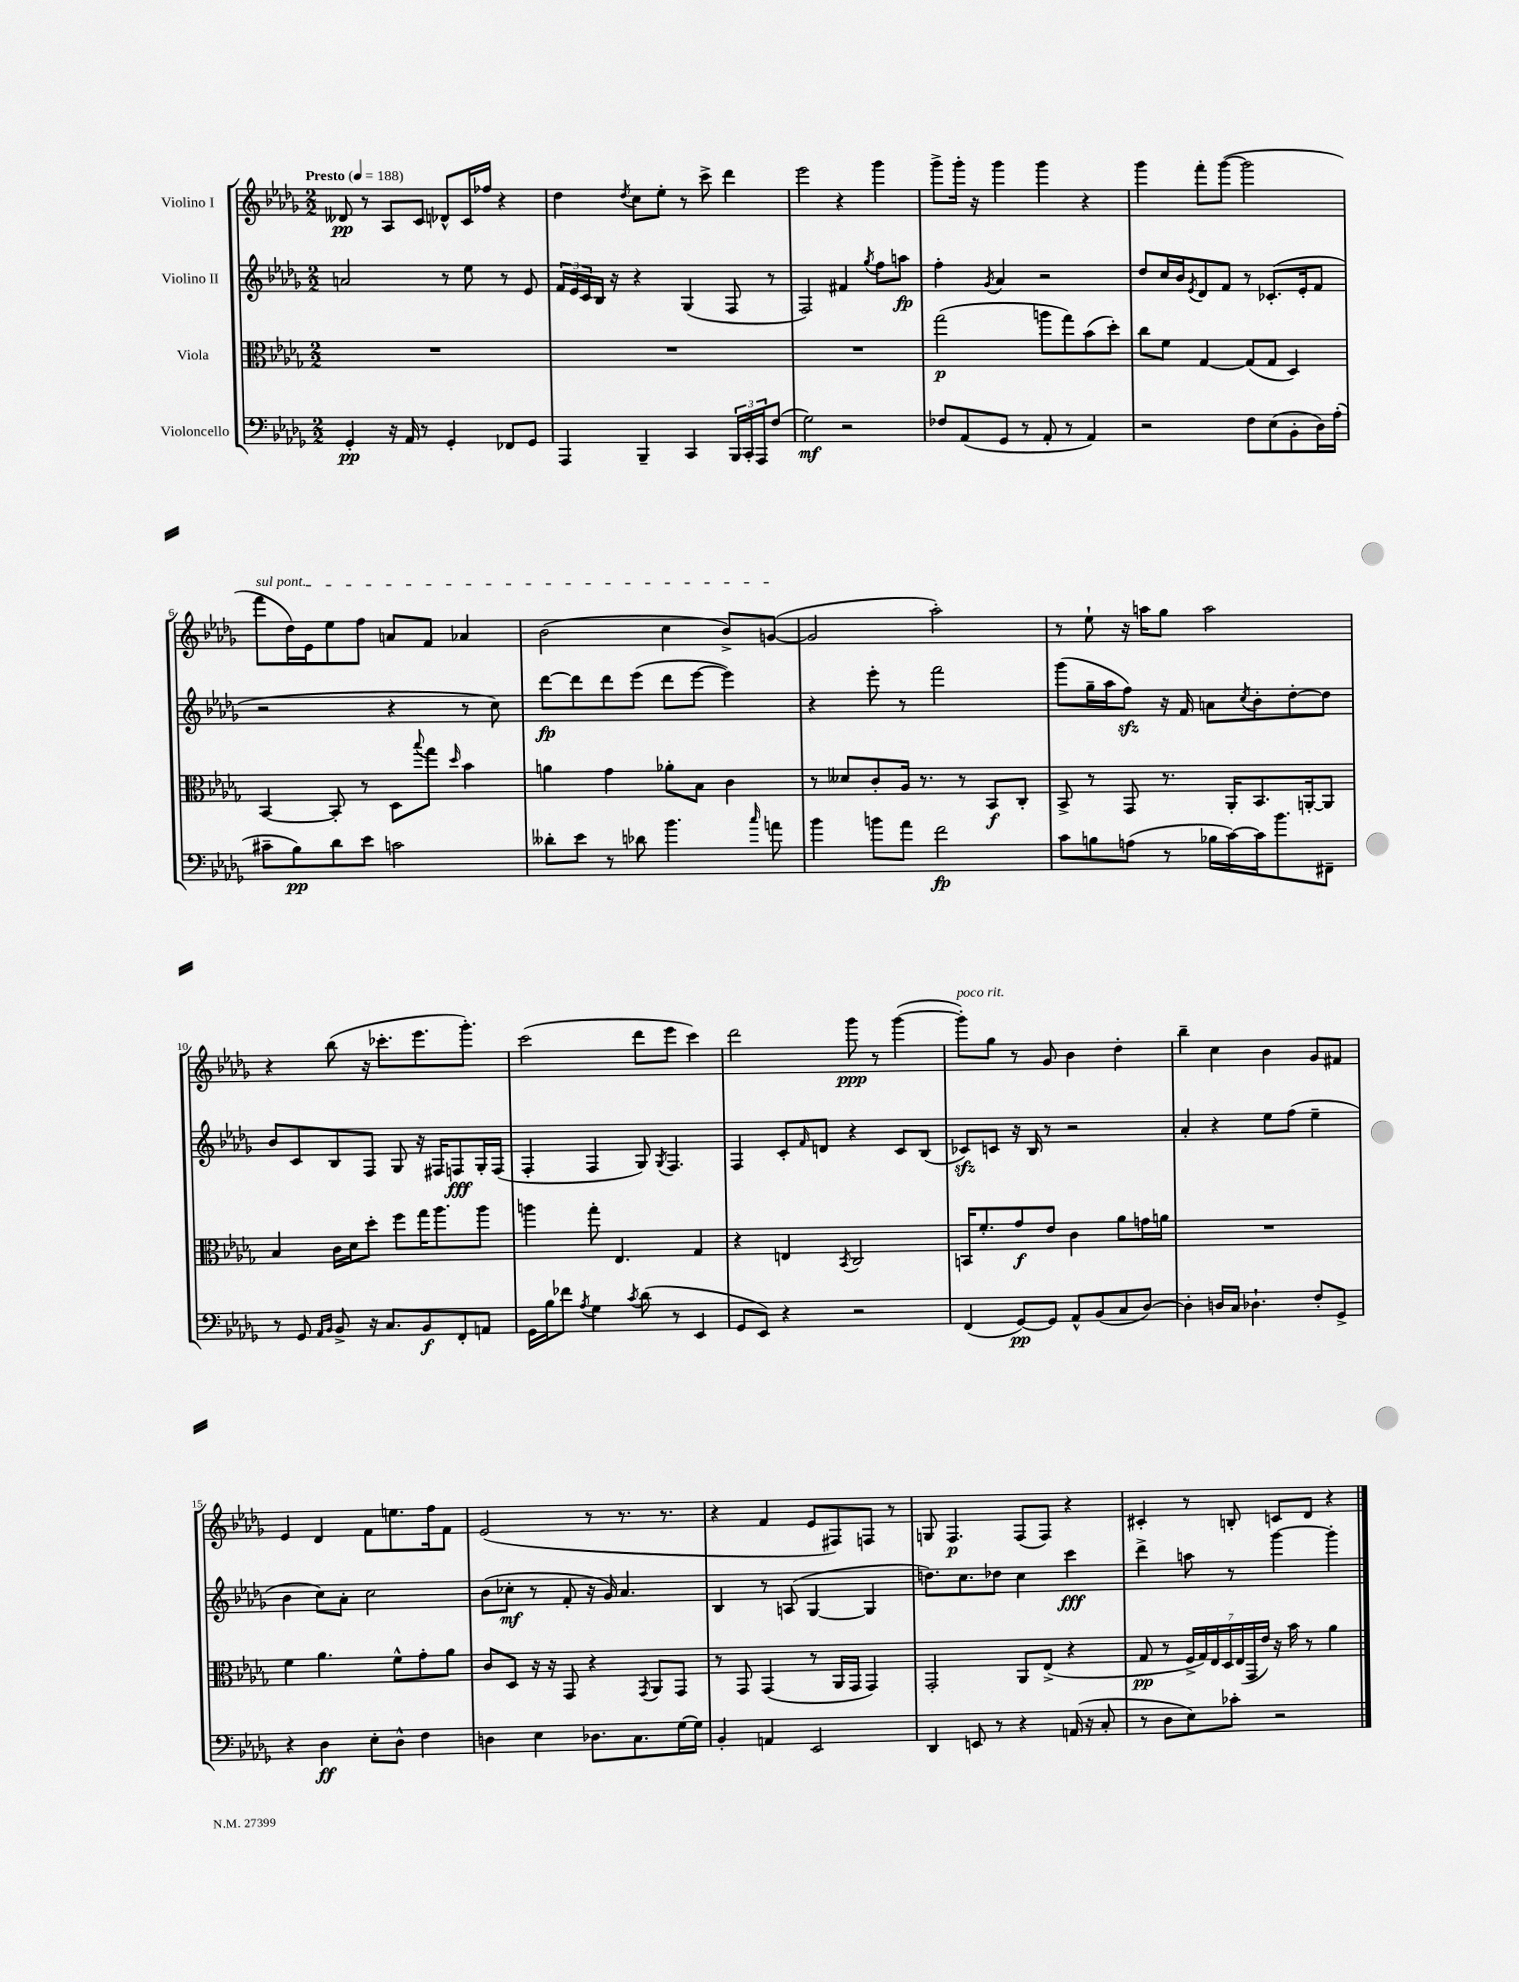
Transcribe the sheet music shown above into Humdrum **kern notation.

**kern	**dynam	**kern	**dynam	**kern	**dynam	**kern	**dynam
*part4	*part4	*part3	*part3	*part2	*part2	*part1	*part1
*staff4	*staff4	*staff3	*staff3	*staff2	*staff2	*staff1	*staff1
*I"Violoncello	*	*I"Viola	*	*I"Violino II	*	*I"Violino I	*
*clefF4	*	*clefC3	*	*clefG2	*	*clefG2	*
*k[b-e-a-d-g-]	*	*k[b-e-a-d-g-]	*	*k[b-e-a-d-g-]	*	*k[b-e-a-d-g-]	*
*M2/2	*	*M2/2	*	*M2/2	*	*M2/2	*
*MM188	*	*MM188	*	*MM188	*	*MM188	*
=1	=1	=1	=1	=1	=1	=1	=1
!	!	!	!	!	!	!LO:TX:a:B:t=Presto	!
4GG-'/	pp	1r	.	2an/	.	8d--X/	pp
.	.	.	.	.	.	8r	.
16r	.	.	.	.	.	8A-/L	.
16AA-/	.	.	.	.	.	.	.
8r	.	.	.	.	.	8c/J	.
4GG-'/	.	.	.	8r	.	8d-X^^/L	.
.	.	.	.	8ee-\	.	16c/L	.
.	.	.	.	.	.	16ff-X/JJ	.
8FF-X/L	.	.	.	8r	.	4r	.
8GG-/J	.	.	.	8e-/	.	.	.
=2	=2	=2	=2	=2	=2	=2	=2
4AAA-/	.	1r	.	24f/LL	.	4dd-\	.
.	.	.	.	24e-/	.	.	.
.	.	.	.	24c/	.	.	.
.	.	.	.	16B-/JJ	.	.	.
.	.	.	.	16r	.	.	.
.	.	.	.	.	.	8qdd-/	.
4BBB-~/	.	.	.	4r	.	8cc\L	.
.	.	.	.	.	.	8ee-'\J	.
4CC/	.	.	.	(4G-/	.	8r	.
.	.	.	.	.	.	8ccc^\	.
24BBB-/LL	.	.	.	8F/	.	4ddd-\	.
24CC'/	.	.	.	.	.	.	.
24AAA-/J	.	.	.	.	.	.	.
(8F/J	.	.	.	8r	.	.	.
=3	=3	=3	=3	=3	=3	=3	=3
2G-\)	mf	1r	.	2F/)	.	2eee-\	.
2r	.	.	.	4f#X/	.	4r	.
.	.	.	.	8qgg-/	.	.	.
.	.	.	.	8ff\L	.	4ggg-\	.
.	.	.	.	8aan\J	fp	.	.
=4	=4	=4	=4	=4	=4	=4	=4
8F-X/L	.	(2gg-\	p	4ff'\	.	8ggg-^\L	.
(8AA-/	.	.	.	.	.	16ggg-'\Jk	.
.	.	.	.	.	.	16r	.
.	.	.	.	8qg-/	.	.	.
8GG-/J	.	.	.	4a-/	.	4ggg-\	.
8r	.	.	.	.	.	.	.
8AA-'/	.	8aan\L	.	2r	.	4ggg-\	.
8r	.	8gg-\)	.	.	.	.	.
4AA-/)	.	(8b-\	.	.	.	4r	.
.	.	8dd-'\J)	.	.	.	.	.
=5	=5	=5	=5	=5	=5	=5	=5
2r	.	8cc\L	.	8dd-/L	.	4ggg-\	.
.	.	8f\J	.	16cc/L	.	.	.
.	.	.	.	16b-/J	.	.	.
.	.	.	.	8qe-/	.	.	.
.	.	[4G-/	.	8d-/	.	8fff'\L	.
.	.	.	.	8f/J	.	([8ggg-\J	.
8F\L	.	(8G-/L]	.	8r	.	2ggg-\]	.
(8E-\	.	8G-/J	.	(8.c-X'/L	.	.	.
8BB-'\	.	4D-/)	.	.	.	.	.
.	.	.	.	16e-'/k	.	.	.
16D-\L)	.	.	.	8f/J	.	.	.
(16A-'\JJ	.	.	.	.	.	.	.
!!LO:LB:g=z
=6	=6	=6	=6	=6	=6	=6	=6
!	!	!	!	!	!	!LO:TX:a:i:t=sul pont.	!
8c#X~\L	.	[4BB-/	.	2r	.	8fff\L	.
8B-\)	pp	.	.	.	.	16dd-\L)	.
.	.	.	.	.	.	16e-\J	.
8d-\	.	8BB-'/]	.	.	.	8ee-\	.
8e-\J	.	8r	.	.	.	8ff\J	.
2cn\	.	8D-\L	.	4r	.	8an/L	.
.	.	8qqbb-/	.	.	.	.	.
.	.	8gg-\J	.	.	.	8f/J	.
.	.	16qqdd-/	.	.	.	.	.
.	.	4b-\	.	8r	.	4a-X/	.
.	.	.	.	8cc\)	.	.	.
=7	=7	=7	=7	=7	=7	=7	=7
8d--X'\L	.	4an\	.	[8ddd-\L	fp	(2b-\	.
8e-\J	.	.	.	8ddd-\]	.	.	.
8r	.	4g-\	.	8ddd-\	.	.	.
8d-X\	.	.	.	(8eee-\J	.	.	.
4.b-\	.	8a-X'\L	.	8ddd-\L	.	4cc\	.
.	.	8B-\J	.	[8eee-\J	.	.	.
.	.	4c\	.	4eee-\])	.	8b-^/L)	.
16qqcc/	.	.	.	.	.	.	.
8an\	.	.	.	.	.	([8gn/J	.
=8	=8	=8	=8	=8	=8	=8	=8
4b-\	.	8r	.	4r	.	2g/]	.
.	.	8d--X/L	.	.	.	.	.
8bn\L	.	8c'/	.	8eee-'\	.	.	.
8a-\J	.	16A-/Jk	.	8r	.	.	.
.	.	8.r	.	.	.	.	.
2f\	fp	.	.	2fff\	.	2aa-'\)	.
.	.	8r	.	.	.	.	.
.	.	8BB-/L	f	.	.	.	.
.	.	8C'/J	.	.	.	.	.
=9	=9	=9	=9	=9	=9	=9	=9
8c\L	.	8BB-^/	.	(8ggg-\L	.	8r	.
8Bn\	.	8r	.	16gg-~\L	.	8ee-`\	.
.	.	.	.	16aa-\J	.	.	.
(8An\J	.	8GG-/	.	8ffzz\J)	.	16r	.
.	.	.	.	.	.	16aan\KL	.
8r	.	8.r	.	16r	.	8gg-\J	.
.	.	.	.	16f/	.	.	.
16B-X\LL	.	.	.	8an\L	.	2aa\	.
[16c\)	.	16AA-'/KL	.	.	.	.	.
.	.	.	.	8qcc/	.	.	.
16c\J]	.	8.BB-/	.	8b-'\	.	.	.
8.b-\	.	.	.	.	.	.	.
.	.	.	.	[8dd-'\	.	.	.
.	.	[16AAn'/k	.	.	.	.	.
8FF#X~\J	.	8AA/J]	.	8dd-\J]	.	.	.
!!LO:LB:g=z
=10	=10	=10	=10	=10	=10	=10	=10
8r	.	4B-/	.	8b-/L	.	4r	.
8GG-/	.	.	.	8c/	.	.	.
16qqAA-/LL	.	.	.	.	.	.	.
16qqBB-/JJ	.	.	.	.	.	.	.
8BB-^/	.	16c\LL	.	8B-/	.	(8bb-\	.
.	.	16d-\J	.	.	.	.	.
16r	.	8dd-'\J	.	8F/J	.	16r	.
8.C/L	.	.	.	.	.	8.ccc-X'\L	.
.	.	8ff\L	.	8G-/	.	.	.
8BB-/	f	16gg-\K	.	16r	.	8.eee-\	.
.	.	8.aa-\	.	16F#X/KL	.	.	.
8FF'/	.	.	.	8Fn/	fff	.	.
.	.	.	.	.	.	8.ggg-'\J)	.
8AAn/J	.	8aa-\J	.	16G-'/L	.	.	.
.	.	.	.	(16F/JJ	.	.	.
=11	=11	=11	=11	=11	=11	=11	=11
16GG-\LL	.	4aan\	.	4F'/	.	(2ccc\	.
16B-\J	.	.	.	.	.	.	.
8f-X\J	.	.	.	.	.	.	.
8qA-/	.	.	.	.	.	.	.
4G-\	.	8gg-'\	.	4F/	.	.	.
.	.	4.E-/	.	.	.	.	.
8qc/	.	.	.	.	.	.	.
(8d-\	.	.	.	8G-/)	.	8ddd-\L	.
.	.	.	.	8qG-/	.	.	.
8r	.	.	.	4.F/	.	8eee-\J	.
4EE-/	.	4G-/	.	.	.	4ccc\)	.
=12	=12	=12	=12	=12	=12	=12	=12
8GG-/L	.	4r	.	4F/	.	2ddd-\	.
8EE-/J)	.	.	.	.	.	.	.
4r	.	4En/	.	8c'/L	.	.	.
.	.	.	.	16qqf/	.	.	.
.	.	.	.	8dn/J	.	.	.
.	.	8qBB-/	.	.	.	.	.
2r	.	2C/	.	4r	.	8ggg-\	ppp
.	.	.	.	.	.	8r	.
.	.	.	.	8c/L	.	([4ggg-\	.
.	.	.	.	(8B-/J	.	.	.
=13	=13	=13	=13	=13	=13	=13	=13
!	!	!	!	!	!	!LO:TX:a:i:t=poco rit.	!
(4FF/	.	16BBn/KL	.	8c-Xzz/L)	.	8ggg-'\L])	.
.	.	8.f'/	.	.	.	.	.
.	.	.	.	8cn/J	.	8gg-\J	.
[8GG-/L)	pp	8g-/	f	16r	.	8r	.
.	.	.	.	16B-/	.	.	.
8GG-/J]	.	8e-/J	.	8r	.	8g-/	.
8AA-^^/L	.	4c\	.	2r	.	4b-\	.
(8BB-/	.	.	.	.	.	.	.
8C/	.	8a-\L	.	.	.	4dd-'\	.
[8D-/J)	.	16gn\L	.	.	.	.	.
.	.	16an\JJ	.	.	.	.	.
=14	=14	=14	=14	=14	=14	=14	=14
4D-'\]	.	1r	.	4a-'/	.	4bb-~\	.
16Dn/LL	.	.	.	4r	.	4cc\	.
16C/JJ	.	.	.	.	.	.	.
4.D-X`\	.	.	.	.	.	.	.
.	.	.	.	8ee-\L	.	4b-\	.
.	.	.	.	(8ff\J	.	.	.
8F'/L	.	.	.	4ee-~\	.	8g-/L	.
8GG-^/J	.	.	.	.	.	8f#X/J	.
!!LO:LB:g=z
=15	=15	=15	=15	=15	=15	=15	=15
4r	.	4f\	.	4b-\	.	4e-/	.
4D-\	ff	4.a-\	.	8cc\L)	.	4d-/	.
.	.	.	.	8a-'\J	.	.	.
8E-'\L	.	.	.	2cc\	.	8f\L	.
8D-^^\J	.	8f^^\L	.	.	.	8.een\	.
4F\	.	8g-'\	.	.	.	.	.
.	.	.	.	.	.	16ff\k	.
.	.	8a-\J	.	.	.	8f\J	.
=16	=16	=16	=16	=16	=16	=16	=16
4Dn\	.	8c/L	.	(8b-\L	.	(2e-/	.
.	.	8D-/J	.	8cc-X'\J	mf	.	.
4E-\	.	16r	.	8r	.	.	.
.	.	16r	.	.	.	.	.
.	.	8GG-/	.	8f'/	.	.	.
8.D-X\L	.	4r	.	16r	.	8r	.
.	.	.	.	16g-/)	.	.	.
.	.	.	.	4.a-/	.	8.r	.
8.C\	.	.	.	.	.	.	.
.	.	8qGG-/	.	.	.	.	.
.	.	8AA-/L	.	.	.	.	.
.	.	.	.	.	.	8.r	.
[16G-\L	.	8GG-/J	.	.	.	.	.
16G-\JJ]	.	.	.	.	.	.	.
=17	=17	=17	=17	=17	=17	=17	=17
4BB-'/	.	8r	.	4B-/	.	4r	.
.	.	8GG-/	.	.	.	.	.
4AAn/	.	(4GG-/	.	8r	.	4f/	.
.	.	.	.	(8An/	.	.	.
2EE-/	.	8r	.	[4G-/	.	8e-/L	.
.	.	16AA-/LL	.	.	.	8F#X/)	.
.	.	16GG-/JJ	.	.	.	.	.
.	.	4GG-/)	.	4G-/]	.	8Fn/J	.
.	.	.	.	.	.	8r	.
=18	=18	=18	=18	=18	=18	=18	=18
4DD-/	.	2GG-'/	.	8.ddn\L)	.	8Gn/	.
.	.	.	.	.	.	4.F/	p
.	.	.	.	8.cc\	.	.	.
8EEn/	.	.	.	.	.	.	.
8r	.	.	.	8dd-X\J	.	.	.
4r	.	8AA-/L	.	4cc\	.	(8F/L	.
.	.	(8E-^/J	.	.	.	8F/J)	.
(16AAn/	.	4r	.	4ccc\	fff	4r	.
16r	.	.	.	.	.	.	.
8C'/	.	.	.	.	.	.	.
=19	=19	=19	=19	=19	=19	=19	=19
8r	.	8G-/	pp	4ddd-^\	.	4c#X'/	.
8D-\L	.	8r	.	.	.	.	.
8E-\)	.	28F^/LL	.	8aan\	.	8r	.
.	.	28G-/)	.	.	.	.	.
.	.	28E-/	.	.	.	.	.
.	.	28D-/	.	.	.	.	.
8c-X'\J	.	.	.	8r	.	8Bn'/	.
.	.	(28E-/	.	.	.	.	.
.	.	28GG-/	.	.	.	.	.
.	.	28e-/JJ)	.	.	.	.	.
2r	.	16r	.	[4ggg-\	.	8cn/L	.
.	.	16b-\	.	.	.	.	.
.	.	8r	.	.	.	8d-/J	.
.	.	4a-\	.	4ggg-'\]	.	4r	.
==	==	==	==	==	==	==	==
*-	*-	*-	*-	*-	*-	*-	*-
